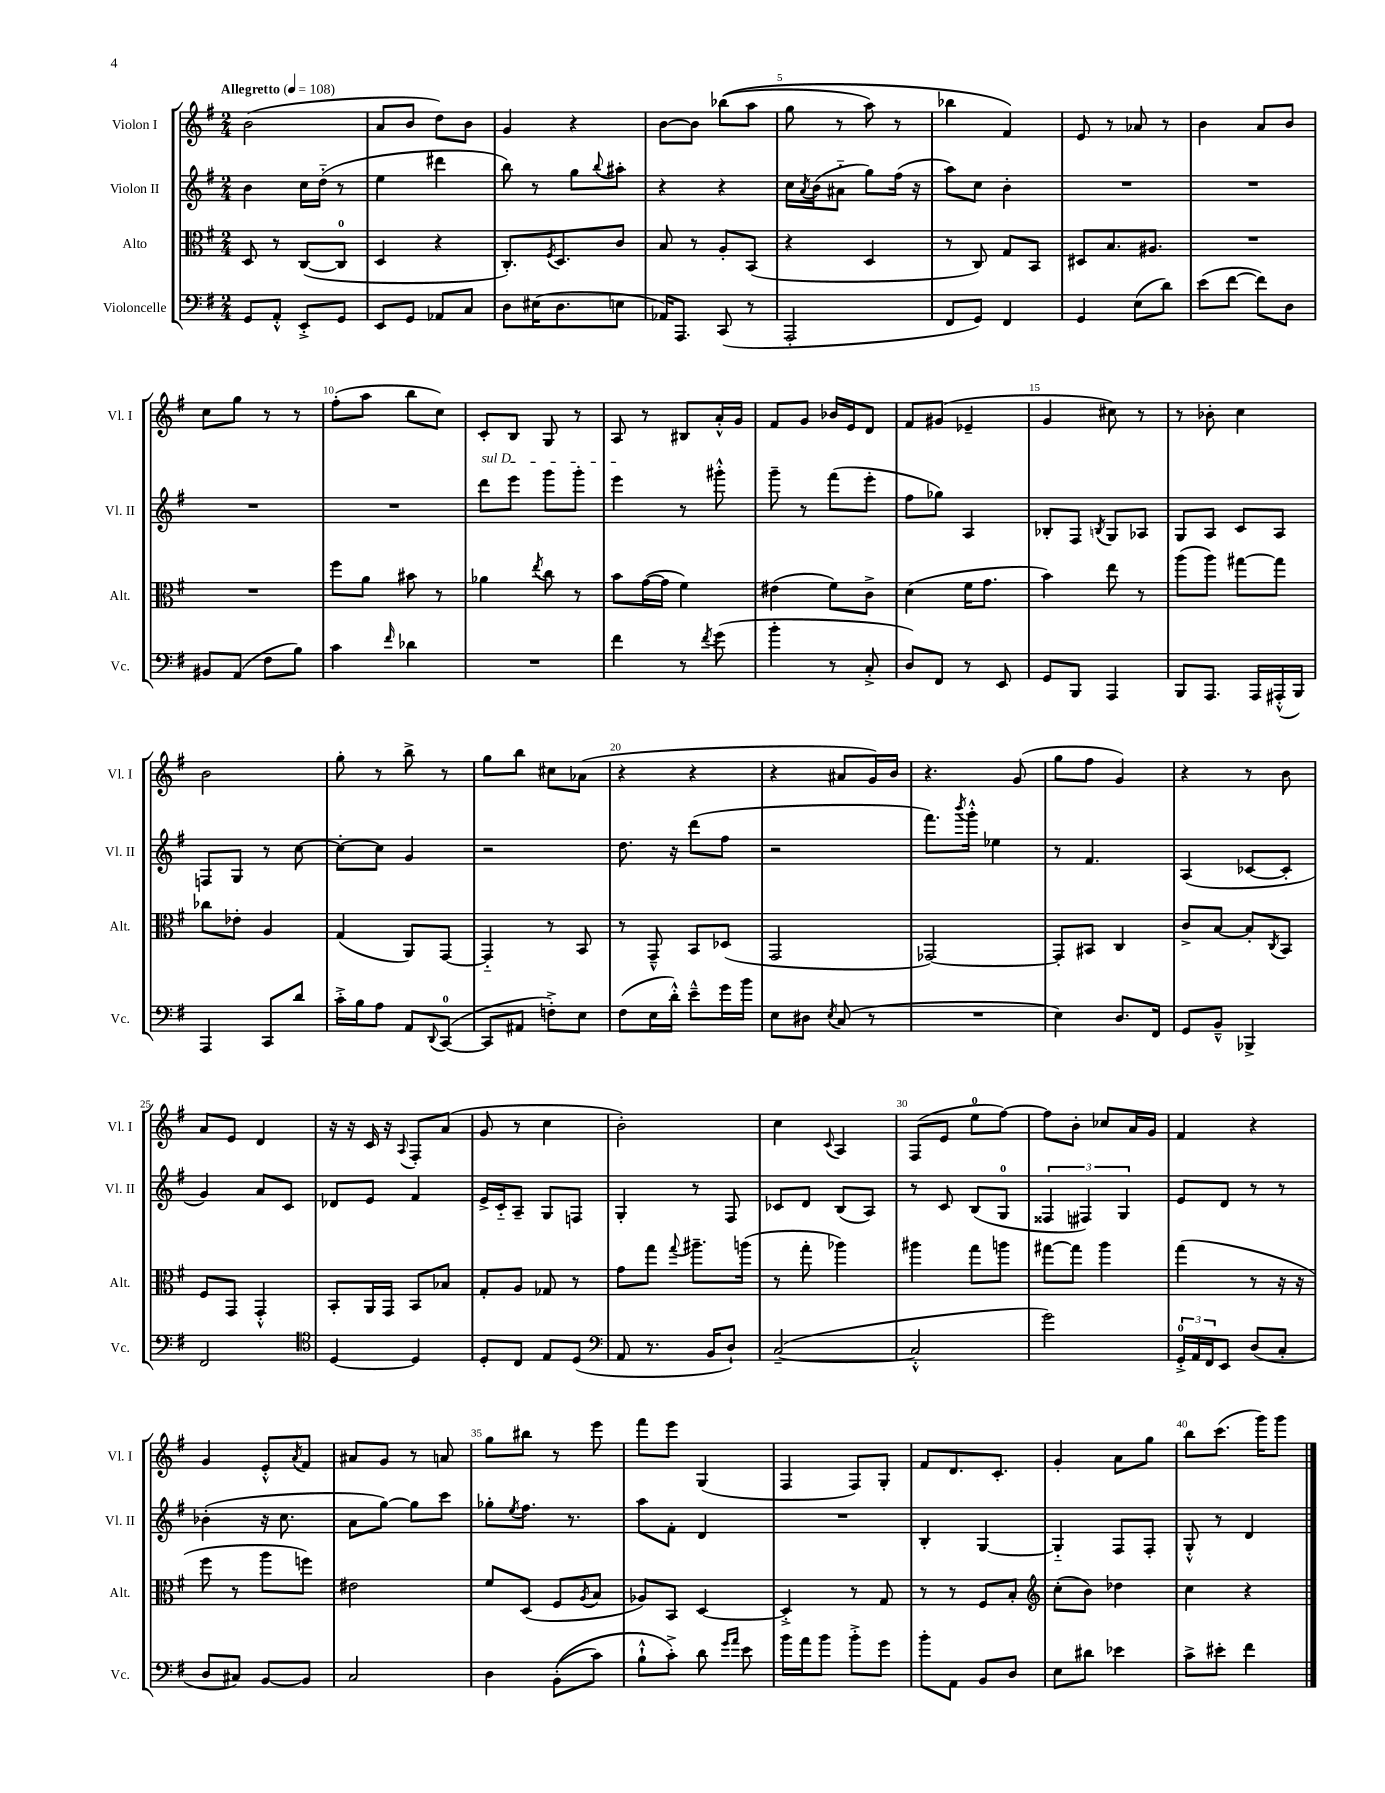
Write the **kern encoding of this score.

**kern	**kern	**kern	**kern
*part4	*part3	*part2	*part1
*staff4	*staff3	*staff2	*staff1
*I"Violoncelle	*I"Alto	*I"Violon II	*I"Violon I
*I'Vc.	*I'Alt.	*I'Vl. II	*I'Vl. I
*clefF4	*clefC3	*clefG2	*clefG2
*k[f#]	*k[f#]	*k[f#]	*k[f#]
*M2/4	*M2/4	*M2/4	*M2/4
*MM108	*MM108	*MM108	*MM108
=1	=1	=1	=1
!	!	!	!LO:TX:a:B:t=Allegretto
8GG/L	8D/	4b\	(2b\
8AA'^^/J	8r	.	.
8EE'^/L	([8C/L	16cc\LL	.
.	.	(16dd\JJ	.
8GG/J	8C/J]	8r	.
=2	=2	=2	=2
8EE/L	4D/	4ee\	8a/L
8GG/J	.	.	8b/J
8AA-X/L	4r	4ddd#X\	8dd\L)
8C/J	.	.	8b\J
=3	=3	=3	=3
8D\L	8.C'/L)	8bb\)	4g/
(16E#X\K	.	8r	.
.	8qF#/	.	.
8.D\	8.D/	.	.
.	.	8gg\L	4r
.	.	8qqbb/	.
8En\J	8c/J	8aa#X'\J	.
=4	=4	=4	=4
16AA-X/KL)	8B/	4r	[8b\L
8.AAA/J	.	.	.
.	8r	.	8b\J]
(8CC/	8A'/L	4r	((8bb-X\L
8r	(8BB/J	.	8aa\J
=5	=5	=5	=5
2AAA'/	4r	16cc\LL	8gg\
.	.	8qa/	.
.	.	(16b\J	.
.	.	8a#X\J	8r
.	4D/	8gg\L)	8aa\)
.	.	(16ff#\Jk	8r
.	.	16r	.
=6	=6	=6	=6
8FF#/L	8r	8aa\L)	4bb-X\
8GG/J)	8C/)	8cc\J	.
4FF#/	8G/L	4b'\	4f#/)
.	8BB/J	.	.
=7	=7	=7	=7
4GG/	8D#X/L	2r	8e/
.	8.B/	.	8r
(8E\L	.	.	8a-X/
.	8.A#X/J	.	.
8d\J)	.	.	8r
=8	=8	=8	=8
(8e\L	2r	2r	4b\
[8f#\J	.	.	.
8f#\L])	.	.	8a/L
8D\J	.	.	8b/J
!!LO:LB:g=z
=9	=9	=9	=9
8BB#X/L	2r	2r	8cc\L
(8AA/J	.	.	8gg\J
8F#\L	.	.	8r
8B\J)	.	.	8r
=10	=10	=10	=10
4c\	8ff#\L	2r	(8ff#'\L
.	8a\J	.	8aa\J
16qqf#/	.	.	.
4d-X\	8b#X\	.	8bb\L
.	8r	.	8cc\J)
=11	=11	=11	=11
!	!	!LO:TX:a:i:t=sul D	!
2r	4a-X\	8ddd\L	8c'/L
.	.	8eee\J	8B/J
.	8qee/	.	.
.	8cc\	8ggg\L	8G/
.	8r	8ggg'\J	8r
=12	=12	=12	=12
4f#\	8b\L	4eee\	8A/
.	([16g\L	.	8r
.	16g\JJ]	.	.
8r	4f#\)	8r	8B#X/L
8qf#/	.	.	.
(8g\	.	8ggg#X'^^\	16a'^^/L
.	.	.	16g/JJ
=13	=13	=13	=13
4b'\	(4e#X\	8ggg~\	8f#/L
.	.	8r	8g/J
8r	8f#\L)	(8fff#\L	16b-X/LL
.	.	.	16e/J
8C'^/	8c^\J	8eee'\J	8d/J
=14	=14	=14	=14
8D/L)	(4d\	8ff#\L	8f#/L
8FF#/J	.	8gg-X\J)	(8g#X/J
8r	16f#\KL	4A/	4e-X~/
.	8.g\J	.	.
8EE/	.	.	.
=15	=15	=15	=15
8GG/L	4b\)	8B-X'/L	4g/
8BBB/J	.	8F#/J	.
.	.	8qBn/	.
4AAA/	8ee\	8G/L	8cc#X\)
.	8r	8A-X/J	8r
=16	=16	=16	=16
8BBB/L	(8aa\L	8G/L	8r
8.AAA/J	8aa\J)	8A/J	8b-X'\
.	[8gg#X\L	8c/L	4cc\
16AAA/LL	.	.	.
(16AAA#X'^^/	8gg#\J]	8A/J	.
16BBB/JJ)	.	.	.
!!LO:LB:g=z
=17	=17	=17	=17
4AAA/	8cc-X\L	8Fn/L	2b\
.	8e-X'\J	8G/J	.
8CC/L	4A/	8r	.
8d/J	.	[8cc\	.
=18	=18	=18	=18
16c'^\LL	(4G/	8cc'\L_	8gg'\
16B\J	.	.	.
8A\J	.	8cc\J]	8r
8AA/L	8AA/L)	4g/	8bb^\
8qqDD/	.	.	.
([8CC/J	[8GG/J	.	8r
=19	=19	=19	=19
8CC/L]	4GG/]	2r	8gg\L
8AA#X/J	.	.	8bb\J
8Fn'^\L)	8r	.	8cc#X\L
8E\J	8BB/	.	(8a-X\J
=20	=20	=20	=20
(8F#\L	8r	8.dd\	4r
16E\L	8GG~^^/	.	.
16d'^^\JJ)	.	16r	.
8e~^^\L	8BB/L	(8ddd\L	4r
16g\L	(8D-X/J	8ff#\J	.
16b\JJ	.	.	.
=21	=21	=21	=21
8E\L	2GG/	2r	4r
8D#X\J	.	.	.
8qE/	.	.	.
(8C/	.	.	8a#X/L
8r	.	.	16g/L)
.	.	.	16b/JJ
=22	=22	=22	=22
2r	[2GG-X/)	8.fff#\L)	4.r
.	.	8qbbb/	.
.	.	16ggg'^^\Jk	.
.	.	4ee-X\	.
.	.	.	(8g/
=23	=23	=23	=23
4E\)	8GG-'/L]	8r	8gg\L
.	8BB#X/J	4.f#/	8ff#\J
8.D/L	4C/	.	4g/)
16FF#/Jk	.	.	.
=24	=24	=24	=24
8GG/L	8c^/L	(4A/	4r
8BB~^^/J	[8B/J	.	.
4BBB-X^/	8B'/L]	[8c-X/L	8r
.	8qC/	.	.
.	8BB/J	8c-'/J]	8b\
!!LO:LB:g=z
=25	=25	=25	=25
2FF#/	8F#/L	4g/)	8a/L
.	8GG/J	.	8e/J
.	4GG'^^/	8a/L	4d/
.	.	8c/J	.
=26	=26	=26	=26
*clefC4	*	*	*
[4D/	8BB'/L	8d-X/L	16r
.	.	.	16r
.	16AA/L	8e/J	16c/
.	16GG/JJ	.	16r
.	.	.	8qqA/
4D/]	8BB/L	4f#/	8F#'/L
.	8B-X/J	.	(8a/J
=27	=27	=27	=27
8D'/L	8G'/L	16e^/LL	8g/
.	.	16c/J	.
8C/J	8A/J	8A~/J	8r
8E/L	8G-X/	8G/L	4cc\
(8D/J	8r	8Fn/J	.
=28	=28	=28	=28
*clefF4	*	*	*
8AA/	8g\L	4G'/	2b'\)
8.r	8gg\J	.	.
.	8qqgg/	.	.
.	8.aa#X~\L	8r	.
16BB/KL	.	.	.
8D`/J)	.	8F#/	.
.	(16aan\Jk	.	.
=29	=29	=29	=29
([2C~/	8r	8c-X/L	4cc\
.	8gg'\	8d/J	.
.	.	.	8qqc/
.	4aa-X\)	(8B/L	4A/
.	.	8A/J)	.
=30	=30	=30	=30
2C'^^/]	4aa#X\	8r	(8F#/L
.	.	8c/	8e/J
.	8gg\L	(8B/L	8ee\L
.	8aan\J	8G/J	[8ff#\J)
=31	=31	=31	=31
2g\)	[8gg#X\L	6F##X/	8ff#\L]
.	8gg#\J]	.	8b'\J
.	.	6F#X/)	.
.	4aa\	.	8cc-X/L
.	.	6G/	.
.	.	.	16a/L
.	.	.	16g/JJ
=32	=32	=32	=32
24GG'^/LL	(4gg\	8e/L	4f#/
24AA/	.	.	.
24FF#/J	.	.	.
8EE/J	.	8d/J	.
(8D/L	8r	8r	4r
8C'/J	16r	8r	.
.	16r	.	.
!!LO:LB:g=z
=33	=33	=33	=33
8D/L	8ff#\	(4b-X'\	4g/
8C#X/J)	8r	.	.
[8BB/L	8aa\L	16r	8e'^^/L
.	.	8.cc\	.
.	.	.	8qa/
8BB/J]	8ffn\J)	.	8f#/J
=34	=34	=34	=34
2C/	2e#X\	8a\L	8a#X/L
.	.	[8gg\J)	8g/J
.	.	8gg\L]	8r
.	.	8ccc\J	8an/
=35	=35	=35	=35
4D\	8f#/L	8gg-X'\L	8gg\L
.	.	8qee/	.
.	(8D/J	8.ff#\J	8bb#X\J
((8BB'\L	8F#/L	.	8r
.	.	8.r	.
.	8qA/	.	.
8c\J)	8B/J	.	8eee\
=36	=36	=36	=36
8B`^^\L	8A-X/L)	8aa\L	8fff#\L
8c'^\J)	8BB/J	8f#'\J	8eee\J
8d\	[4D/	4d/	(4G/
16qqg/LL	.	.	.
16qqa/JJ	.	.	.
8e\	.	.	.
=37	=37	=37	=37
16b\LL	4D'^/]	2r	4F#/
16a\J	.	.	.
8b\J	.	.	.
8b'^\L	8r	.	8F#/L)
8g\J	8G/	.	8G'/J
=38	=38	=38	=38
8b'\L	8r	4B'/	8f#/L
8AA\J	8r	.	8.d/
8BB/L	8F#/L	[4G/	.
.	.	.	8.c'/J
8D/J	8B'/J	.	.
=39	=39	=39	=39
*	*clefG2	*	*
8E\L	(8cc'\L	4G/]	4g'/
8d#X\J	8b\J)	.	.
4e-X\	4dd-X\	8F#/L	8a\L
.	.	8F#'/J	8gg\J
=40	=40	=40	=40
8c^\L	4cc\	8G'^^/	8bb\L
8e#X'\J	.	8r	(8.ccc\J
4f#\	4r	4d/	.
.	.	.	16ggg\KL)
.	.	.	8ggg\J
==	==	==	==
*-	*-	*-	*-
